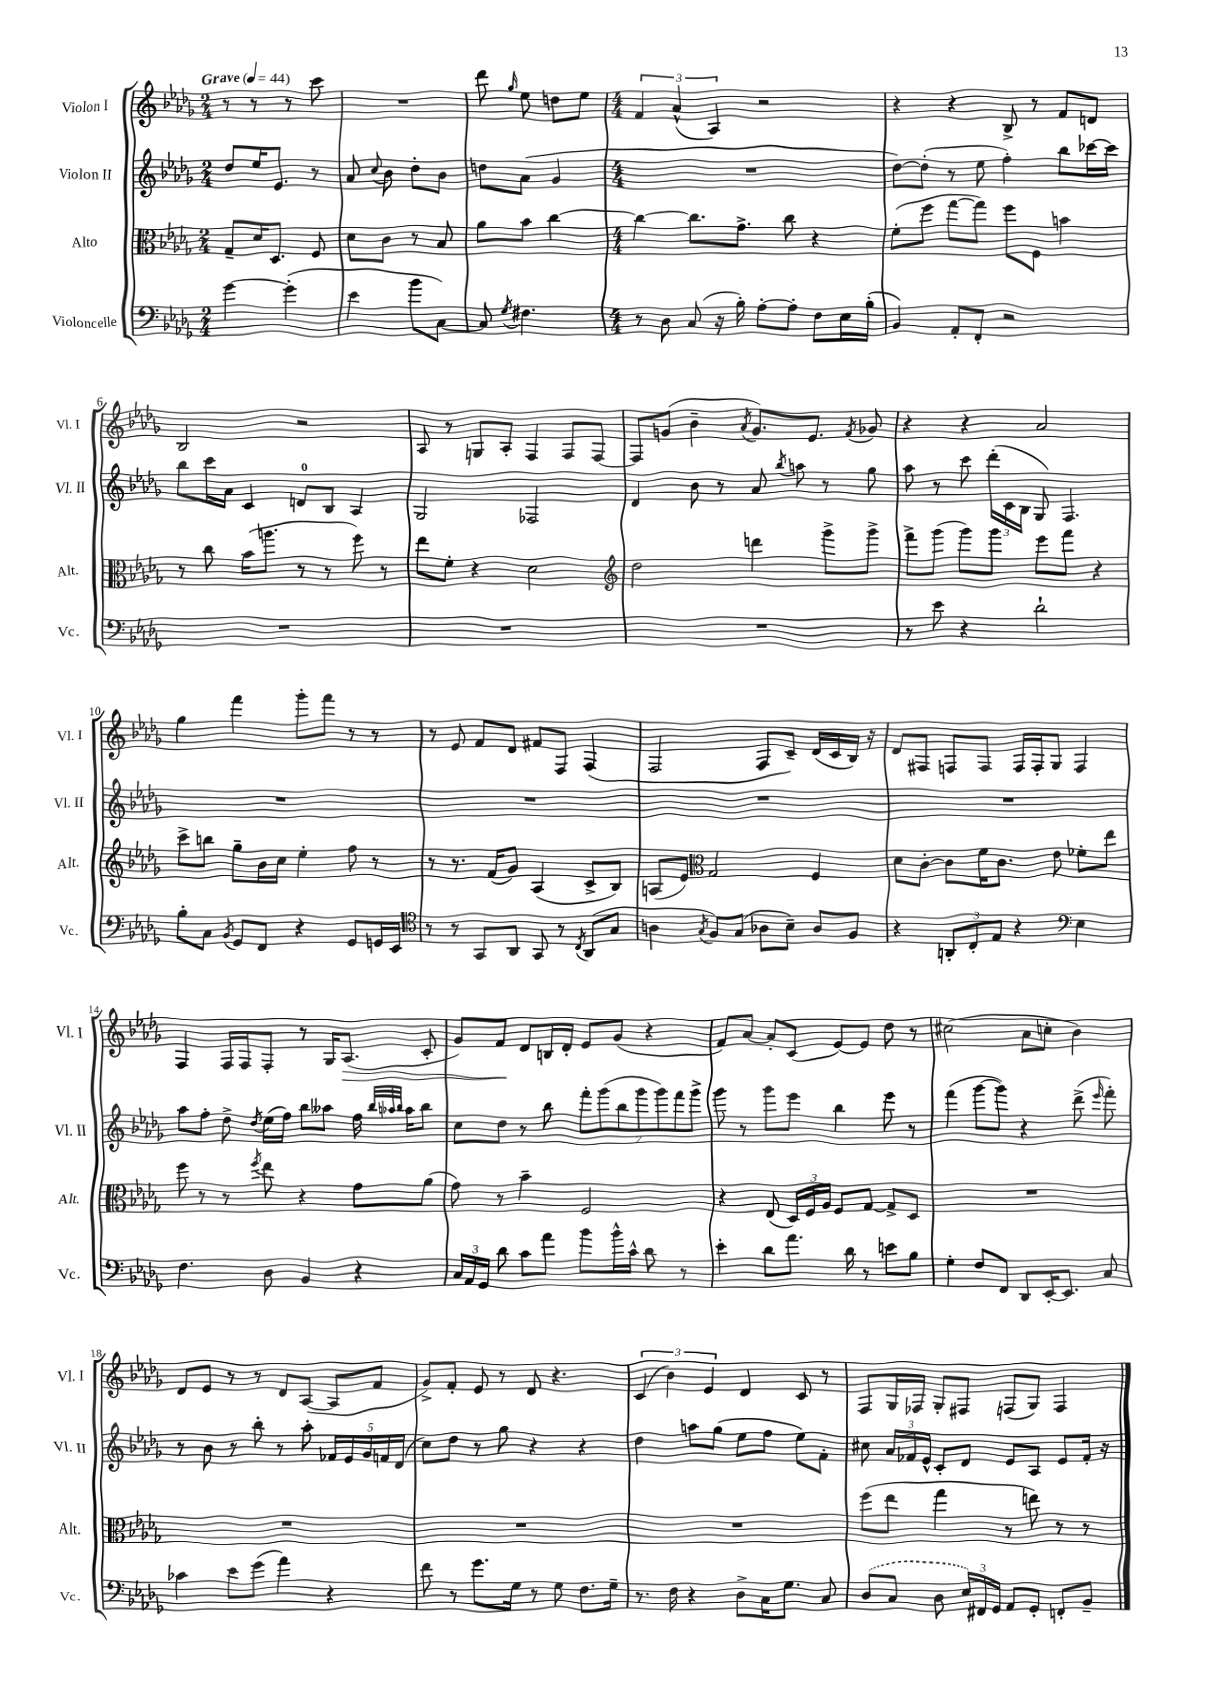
<<
\new StaffGroup <<
\new Staff = "s0" \with { instrumentName = "Violon I" shortInstrumentName = "Vl. I" } {
    \clef treble \key des \major \numericTimeSignature \time 2/4 \tempo "Grave" 4 = 44
    \autoBeamOff r8 r8 r8 c'''8 |
    R2 |
    des'''8 \grace { ges''16 } ees''8 d''8[ ees''8] |
    \numericTimeSignature \time 4/4 \tuplet 3/2 { f'4 aes'4-^( aes4) } r2 |
    r4 r4 bes8-> r8 f'8[ d'8] |
    bes2 r2 |
    aes8 r8 g8[ aes8]-. f4 f8[ f8]~ |
    f8[ g'8]( bes'4-- \acciaccatura { aes'8 } g'8.[) ees'8.] \acciaccatura { f'8 } ges'8 |
    r4 r4 aes'2 |
    ges''4 f'''4 ges'''8[-. f'''8] r8 r8 |
    r8 ees'8 f'8[ des'8] fis'8[ f8] f4( |
    f2 f8[ c'8]--) des'16[( c'16 bes16]) r16 |
    des'8[ fis8] f8[ f8] f16[ f16-. ges8] f4 |
    f4 f16[ f16 f8]-. r8 ges16[ aes8.]\>( c'8-. |
    ges'8[) f'8]\! des'8[ b16 des'16]-. ees'8[ ges'8]( r4 |
    f'8[) aes'8]~ aes'8[-. c'8]( ees'8[~) ees'8] des''8 r8 |
    cis''2( aes'8[ c''8]-. bes'4) |
    des'8[ ees'8] r8 r8 des'8[ aes8]~( aes8[ f'8] |
    ges'8[->) f'8]-. ees'8 r8 des'8 r4. |
    \tuplet 3/2 { c'4( bes'4) ees'4 } des'4 c'8 r8 |
    f8[ ges16 fes16] ges8[-. fis8] f8[( ges8]) f4 \bar "|." |
}
\new Staff = "s1" \with { instrumentName = "Violon II" shortInstrumentName = "Vl. II" } {
    \clef treble \key des \major \numericTimeSignature \time 2/4
    \autoBeamOff des''8[ ees''16 ees'8.] r8 |
    aes'8 \appoggiatura { c''8 } bes'8 des''8[-. bes'8] |
    d''8[ aes'8]( ges'4 |
    \numericTimeSignature \time 4/4 R1 |
    des''8[~) des''8]-.( r8 ees''8 f''4-.) bes''8[ ces'''16~ ces'''16] |
    bes''8[ c'''16 aes'16] c'4 d'8[-0 bes8] aes4 |
    ges2 fes2 |
    des'4 bes'8 r8 aes'8 \acciaccatura { bes''8 } a''8 r8 ges''8 |
    aes''8 r8 c'''8 \tuplet 3/2 { des'''16[-.( c'16 bes16] } ges8) f4. |
    R1 |
    R1 |
    R1 |
    R1 |
    aes''8[ f''8]-. des''8-> \acciaccatura { des''8 } ees''16[( f''16]) bes''8[ aeses''8] f''16 \grace { bes''32[ aes''32 bes''32] } aes''16[ bes''8] |
    c''8[ des''8] r8 bes''8 \tuplet 7/4 { f'''8[-. ges'''8( bes''8 ges'''8 ges'''8) f'''8 ges'''8]-> } |
    ges'''8 r8 ges'''8[ ees'''8] bes''4 ees'''8 r8 |
    f'''4( ges'''8[~ ges'''8]) r4 des'''8->( \grace { ees'''16 } f'''8-.) |
    r8 bes'8 r8 bes''8-. r8 aes''8-. \tuplet 5/4 { fes'16[ ees'16 ges'16 f'16 des'16]( } |
    c''8[) des''8] r8 ges''8 r4 r4 |
    des''4 a''8[ ges''8]( ees''8[ f''8] ees''8[) f'8]-. |
    cis''8 \tuplet 3/2 { aes'16[ fes'16 ees'16]-^ } c'8[-. des'8] ees'8[ aes8] ees'8[ fes'16]-. r16 \bar "|." |
}
\new Staff = "s2" \with { instrumentName = "Alto" shortInstrumentName = "Alt." } {
    \clef alto \key des \major \numericTimeSignature \time 2/4
    \autoBeamOff ges8[-- des'16 des8.] f8 |
    des'8[ c'8] r8 bes8 |
    aes'8[ bes'8] c''4~ |
    \numericTimeSignature \time 4/4 c''4~ c''8.[ ges'8.]-> c''8 r4 |
    f'8[-.( f''8] ges''8[~ ges''8]) f''8[ f8] b'4 |
    r8 c''8 bes'16[( a''8.] r8 r8 f''8) r8 |
    ees''8[ f'8]-. r4 des'2 |
    \clef treble des''2 d'''4 ges'''8[-> ges'''8]-> |
    f'''8[-> ges'''8]( ges'''8[) ges'''8] ees'''8[ f'''8] r4 |
    c'''8[-> b''8] ges''8[-- bes'16 c''16] ees''4-. f''8 r8 |
    r8 r8. f'16[( ges'8]) aes4( c'8[-> bes8]) |
    a8[( ees'8]) \clef alto ges2 f4 |
    des'8[ c'8]~-. c'8[ f'16 c'8.] ees'8 fes'8[-. ees''8] |
    f''8 r8 r8 \acciaccatura { f''8 } ees''8 r4 ges'8[ aes'8]( |
    ges'8) r8 bes'4-- f2 |
    r4 ees8( \tuplet 3/2 { des16[) f16 aes16] } f8[ ges8]~ ges8[-> des8] |
    R1 |
    R1 |
    R1 |
    R1 |
    f''8[( ees''8] ges''4 r8 e''8) r8 r8 \bar "|." |
}
\new Staff = "s3" \with { instrumentName = "Violoncelle" shortInstrumentName = "Vc." } {
    \clef bass \key des \major \numericTimeSignature \time 2/4
    \autoBeamOff ges'4~ ges'4-.( |
    ees'4 bes'8[ c8]~) |
    c8 \acciaccatura { ges8 } fis4. |
    \numericTimeSignature \time 4/4 r8 des8 c8( r16 bes16-.) aes8[~-. aes8]-. f8[ ees16 bes16]-.( |
    bes,4) aes,8[-. f,8]-. r2 |
    R1 |
    R1 |
    R1 |
    r8 ees'8 r4 des'2-! |
    bes8[-. c8] \acciaccatura { bes,8 } ges,8[ f,8] r4 ges,8[ g,16 ees,16] |
    \clef tenor r8 r8 ges,8[ aes,8] ges,8 r8 \acciaccatura { c8 } aes,8[( ges8] |
    a4 \acciaccatura { ges8 } f8[) ges8]( aes8[ bes8]--) aes8[ f8] |
    r4 \tuplet 3/2 { a,8[-. c8-. ees8] } r4 \clef bass ees4 |
    f4. des8 bes,4 r4 |
    \tuplet 3/2 { c16[ aes,16 ges,16] } des'8 c'8[ aes'8] bes'8[ bes'16-^ c'16]-^ des'8 r8 |
    ees'4-. des'8[ aes'8.] des'16 r8 e'8[ bes8] |
    ges4-. f8[ f,8] des,8[ ees,16~-. ees,8.] c8 |
    ces'4 ees'8[ ges'8]( aes'4) r4 |
    f'8 r8 ges'8.[ ges16] r8 ges8 f8.[ ges16]-- |
    r8. f16 r4 des8[-> c16 ges8.] c8 |
    \once \slurDashed des8[( c8] des8 \tuplet 3/2 { ees16[) fis,16 ges,16] } aes,8[ ges,8]-. f,8[-. bes,8]-- \bar "|." |
}
>>
>>
